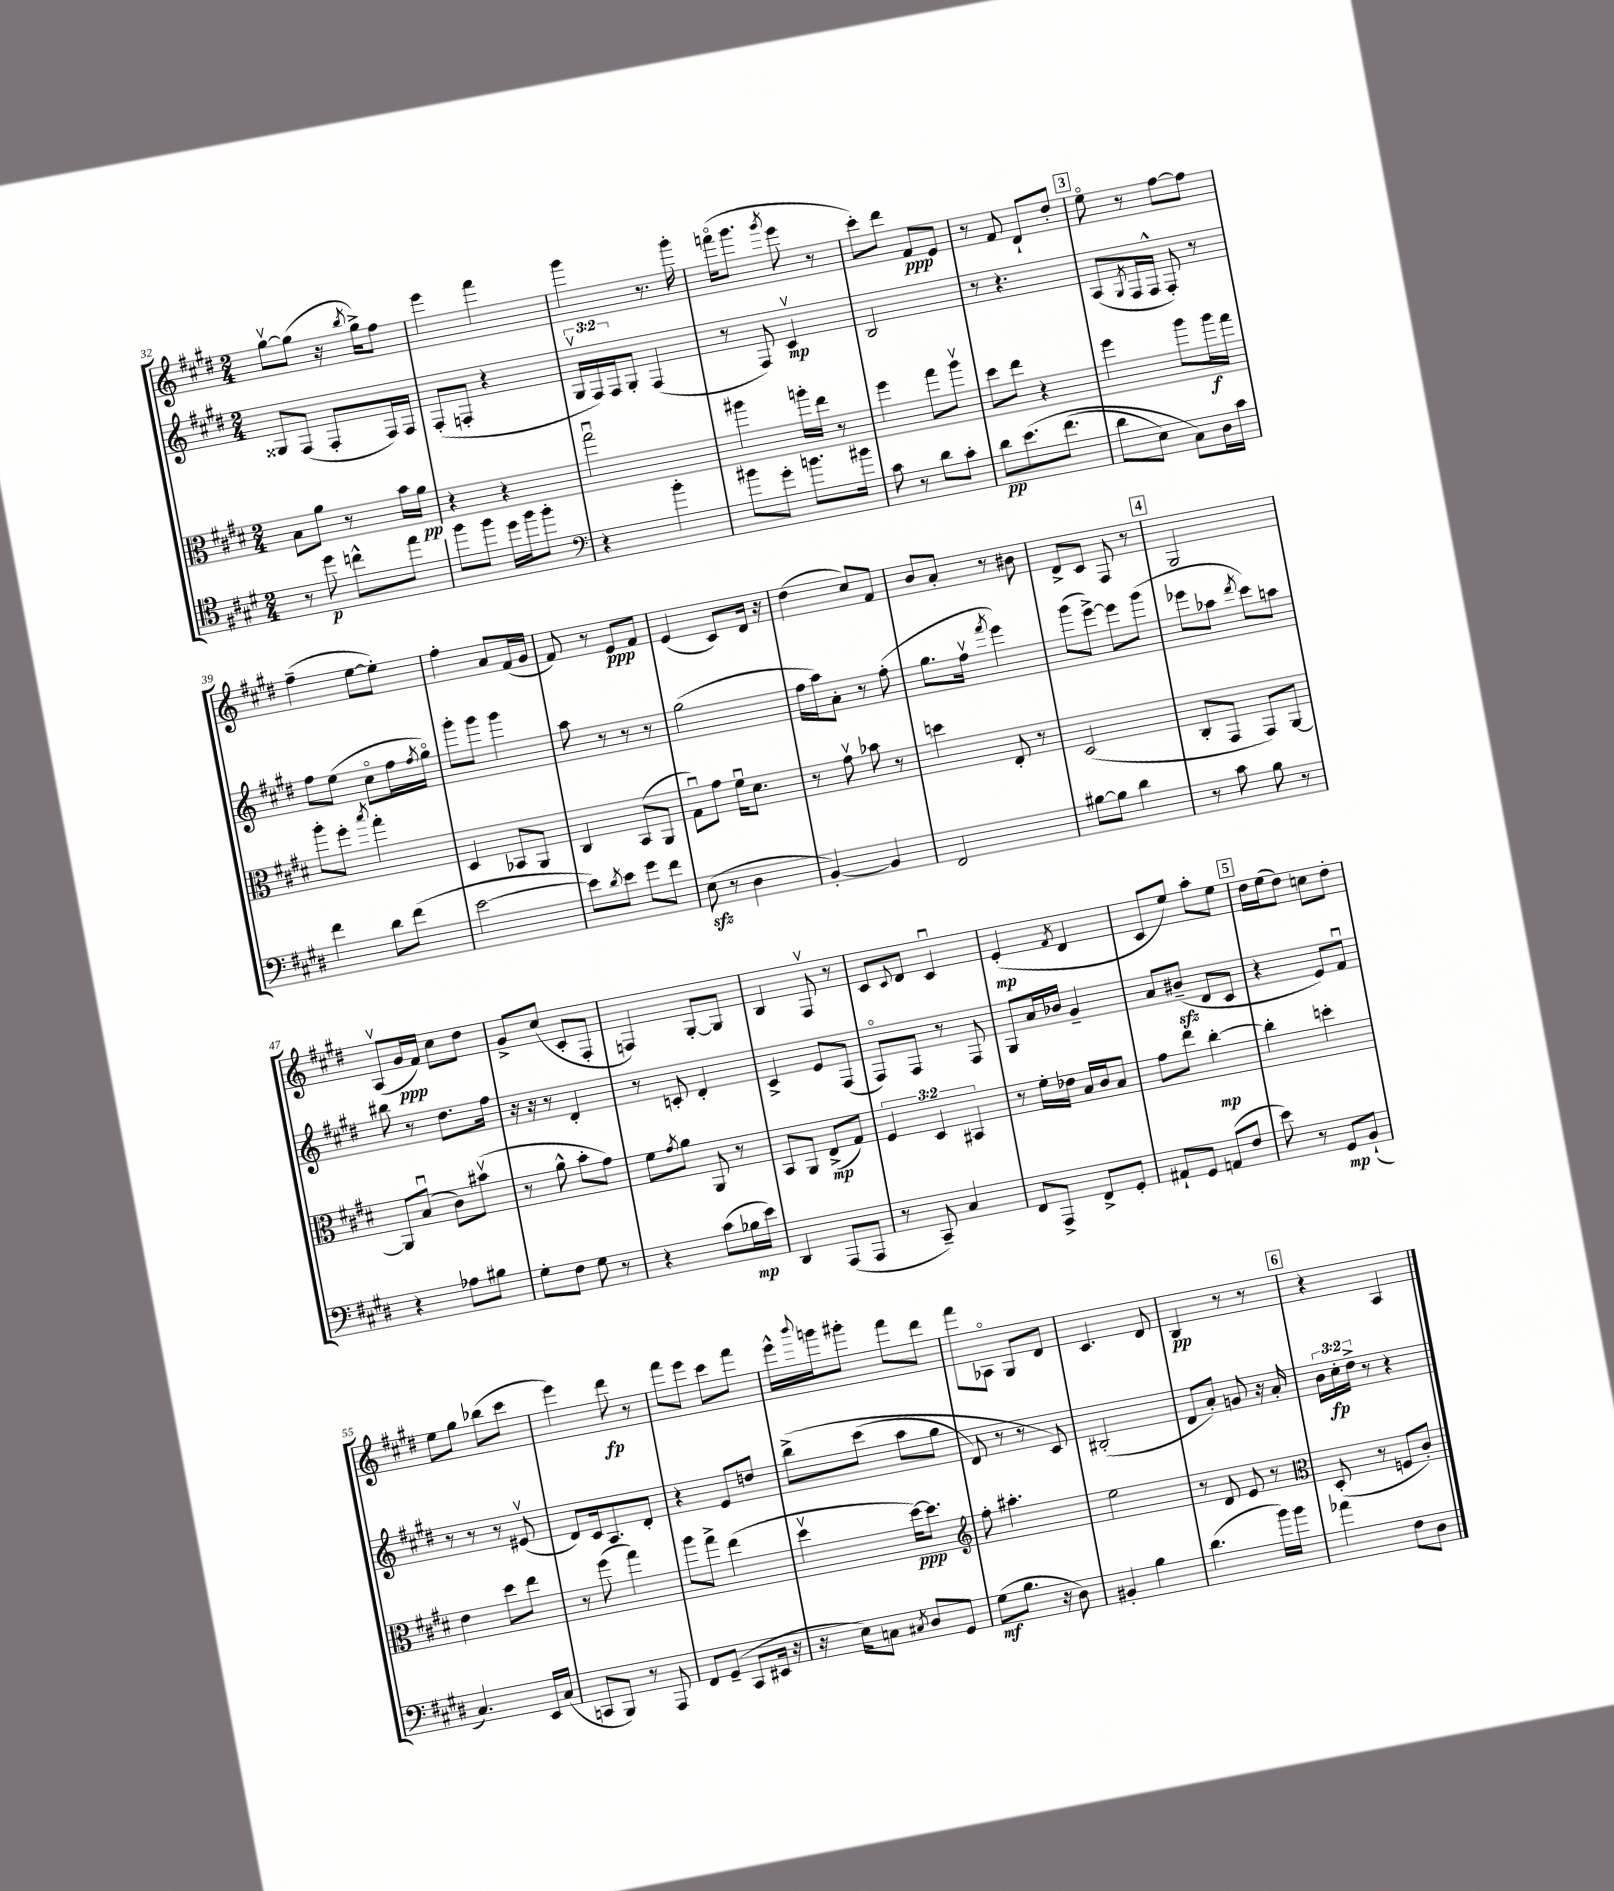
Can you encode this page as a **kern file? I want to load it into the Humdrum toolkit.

**kern	**kern	**kern	**kern
*staff4	*staff3	*staff2	*staff1
*clefC4	*clefC3	*clefG2	*clefG2
*k[f#c#g#d#]	*k[f#c#g#d#]	*k[f#c#g#d#]	*k[f#c#g#d#]
*M2/4	*M2/4	*M2/4	*M2/4
8r	8B\L	8G##/L	[8gg#v\L
8dd#\	8a\J	(8F#/J	(8gg#\]J
8cc^^\L	8r	8F#'/L	16r
.	.	.	8qbb/
.	.	.	16gg#^\LK)
8ee\J	16b\LL	16F#/L)	8ff#\J
.	16a\JJ	16F#/JJ	.
=	=	=	=
8ff#\L	4r	(8F#'/L	4eee\
8ff#\J	.	8F'/J	.
16dd#\LL	4r	4r	4fff#\
16ff#\J	.	.	.
8ff#'\J	.	.	.
=	=	=	=
*clefF4	*	*	*
4r	2gg#u\	24G#v/LL	4ggg#\
.	.	24F#/)	.
.	.	24F#/J	.
.	.	8G#'/J	.
4b'\	.	(4F#/	8.r
.	.	.	16ggg#'\
=	=	=	=
8b#\L	4aa#\	8r	(16fffo\LK
.	.	.	8.ggg#\J
8g#'\J	.	8F#/)	.
.	.	.	8qggg#/
8.b\L	16aa'\LL	4c#v/	8eee\
.	16ee\JJ	.	.
.	8r	.	8r
16b#\Jk	.	.	.
=	=	=	=
8c#\	4ff#\	2B/	8ccc#'\L)
8r	.	.	8ddd#\J
8d#\L	8gg#\L	.	8f#/L
8c#'\J	8aav\J	.	8e/J
=	=	=	=
8d#\L	8dd#\L	8r	8r
&(8.e\	8ee\J	4.r	8f#/
.	4r	.	8d#`/L
(8.f#\J	.	.	.
.	.	.	8dd#'/J
=	=	=	=
8d#\L	4ff#\	(8A/L	8eeo\
.	.	8qG#/	.
8E\J)	.	16F#/L	8r
.	.	16F#^^/JJ	.
8C#\L&)	8aa\L	8F#'/)	[8ff#\L
16D#\L	16aa\L	8r	8ff#\]J
16c#\JJ	16gg#\JJ	.	.
=	=	=	=
4f#\	8aa'\L	8ff#\L	(4ff#~\
.	8ff#'\J	(8ee\J	.
.	8qbb/	.	.
8d#\L	4gg#'\	8cc#o\L	[8ee\L
(8f#\J	.	16ff#\L	8ee'\]J)
.	.	8qff#/	.
.	.	16gg#o\JJ)	.
=	=	=	=
[2e\	4D#/	8ggg#'\L	4ff#'\
.	.	8ggg#\J	.
.	8BB-/L	4ggg#\	8a/L
.	8AA/J	.	(16f#/L
.	.	.	16g#/JJ
=	=	=	=
8e\]L)	4C#/	8aa\	8f#/)
8qd#/	.	.	.
8e\J	.	8r	8r
8g#\L	(8BB/L	8r	8e/L
8f#\J	8AA/J	8r	8f#/J
=	=	=	=
(8E\	8G#u\L)	(2gg#\	(4e/
8r	8g#\J	.	.
4D#\	16f#u\LK	.	8c#/L)
.	8.d#\J	.	.
.	.	.	16d#/Jk
.	.	.	16r
=	=	=	=
[4BB'/)	8r	16ff#\LL	(4dd#\
.	.	16aa\J)	.
.	8g#v\	8a'\J	.
4BB/]	8b-\	8r	8cc#/L)
.	8r	(8ff#'\	8f#/J
=	=	=	=
2FF#/	4dd\	8.gg#\L	8b/L
.	.	.	8a'/J
.	.	16ff#v\Jk	.
.	.	8qfff#/	.
.	8E'/	4eee\)	8r
.	8r	.	8b#\
=	=	=	=
[8B#\L	(2D#/	(8ggg#\L	8d#^/L
8B#\]J	.	[8eee^\J)	8c#/J
4d#\	.	8eee\]L	8F#/
.	.	(8ggg#\J	8r
=	=	=	=
8r	8C#'/L	8eee-\L	2G#/
8c#\	8GG#/J	8aa-\J	.
.	.	8qddd#/	.
8B\	8GG#/L)	8ccc#\L)	.
8r	[8AA/J	8aa\J	.
=	=	=	=
4r	8AA/]L	8bb#\	(8Av/L
.	(8Bu/J	8r	16g#/L
.	.	.	16f#/JJ)
8A-\L	8c#\L)	8.dd#\L	8cc#\L
8B#\J	(8b#v\J	.	8dd#\J
.	.	16ff#\Jk	.
=	=	=	=
8G#'\L	8r	16r	8g#^/L
.	.	16r	.
8F#\J	8a^^\	8r	(8cc#/J
8G#\	8b'\L	4d#'/	8c#'/L
8r	8g#\J)	.	8F#'/J
=	=	=	=
4r	8f#\L	8r	4F/)
.	8qg#/	.	.
.	8a\J	8c'/	.
(8c#\L	8AA/	4d#'/	[8G#'/L
16B-\L	8r	.	8G#/]J
16e\JJ)	.	.	.
=	=	=	=
4DD#/	8BB/L	4c#^/	4B/
.	8AA/J	.	.
(8AAA/L	(8E^/L	8e/L	8F#v/
8AAA/J	8G#/J)	(8F#/J	8r
=	=	=	=
8r	6F#/	8F#o/L)	8c#/L
.	.	.	8qqc#/
8CC#~/)	.	8F#/J	8d#/J
.	6D#/	.	.
4C#/	.	8r	4c#u/
.	6BB#/	.	.
.	.	8F#/	.
=	=	=	=
8FF#/L	8r	8G#/L	(4e'/
8AAA^/J	16f#'\LL	16a/L	.
.	16e-\JJ	16b-/JJ	.
.	.	.	8qf#/
8FF#^/L	16B/LL	4g#~/	4d#/
.	16c#/J	.	.
8GG#'/J	8B/J	.	.
=	=	=	=
8AA#`/L	8g#\L	8a/L	8c#/L
8GG#/J	8ee\J	(8b#~/J	8ee/J)
(8AA/L	[4cc#'\	8d#/L	8aa'\L
8F#/J	.	8c#/J	8ee\J
=	=	=	=
8e\)	4cc#'\]	4r	16dd#\LL
.	.	.	(16ee\J
8r	.	.	8dd#\J)
8GG#/L	4dd'\	8e/L)	8cc\L
(8BB`/J	.	8f#u/J	8dd#'\J
=	=	=	=
4.C#/)	4e\	8r	8ee\L
.	.	8r	8gg#\J
.	8dd#\L	8r	(8bb-\L
16EE/LL	8ee\J	(8e#v/	8ccc#\J
(16C#/JJ	.	.	.
=	=	=	=
8CC/L	8r	8d#/L)	4eee\)
8BBB/J)	(8ff#\	16c#/k	.
.	.	8.A/	.
8r	4gg#\)	.	8ddd#\
8AAA/	.	8d#'/J	8r
=	=	=	=
8FF#/L	8aa\L	4r	8fff#\L
(8GG#~/J	8gg#^\J	.	8eee\J
8CC#/L	(4ee\	8e/L	8ccc#\L
16EE#/Jk	.	8dd/J	8fff#\J
16r	.	.	.
=	=	=	=
16r	4dd#v\	&(8bb^\L	16eee^^\LL
.	.	.	8qqbbb/
16E\LK)	.	.	16ggg\J
8C\J	.	(8ccc#\J	8ggg#'\J
8qC#/	.	.	.
8D#/L	[16dd#\LK)	8aa\L	8fff#\L
.	8.dd#\]J	.	.
8GG#/J	.	8gg#\J	8ddd#\J
=	=	=	=
*	*clefG2	*	*
(8G#\L	8ff#'\	8d#/)	8fff#\L
8.B\J	4.aa#'\	8r	8A-o\J
.	.	8r	8G#/L
16r	.	.	.
8D#\)	.	8c#/&)	8d#/J
=	=	=	=
4BB#'/	2ee\	(2B#'/	4.c#/
4B\	.	.	.
.	.	.	8d#/
=	=	=	=
(4.d#\	8r	8d#/L	4B/
.	8d#/	8a'/J)	.
.	8e/	8g/	8r
16b\LL)	8r	16r	8r
16b\JJ	.	16a'/	.
=	=	=	=
*	*clefC3	*	*
4a-\	(8D#'/	24b\LL	4r
.	.	24cc#'\	.
.	.	24dd#^\JJ	.
.	8r	8r	.
8F#\L	8F/L	4r	4A/
8D#\J	8c#'/J)	.	.
==	==	==	==
*-	*-	*-	*-
